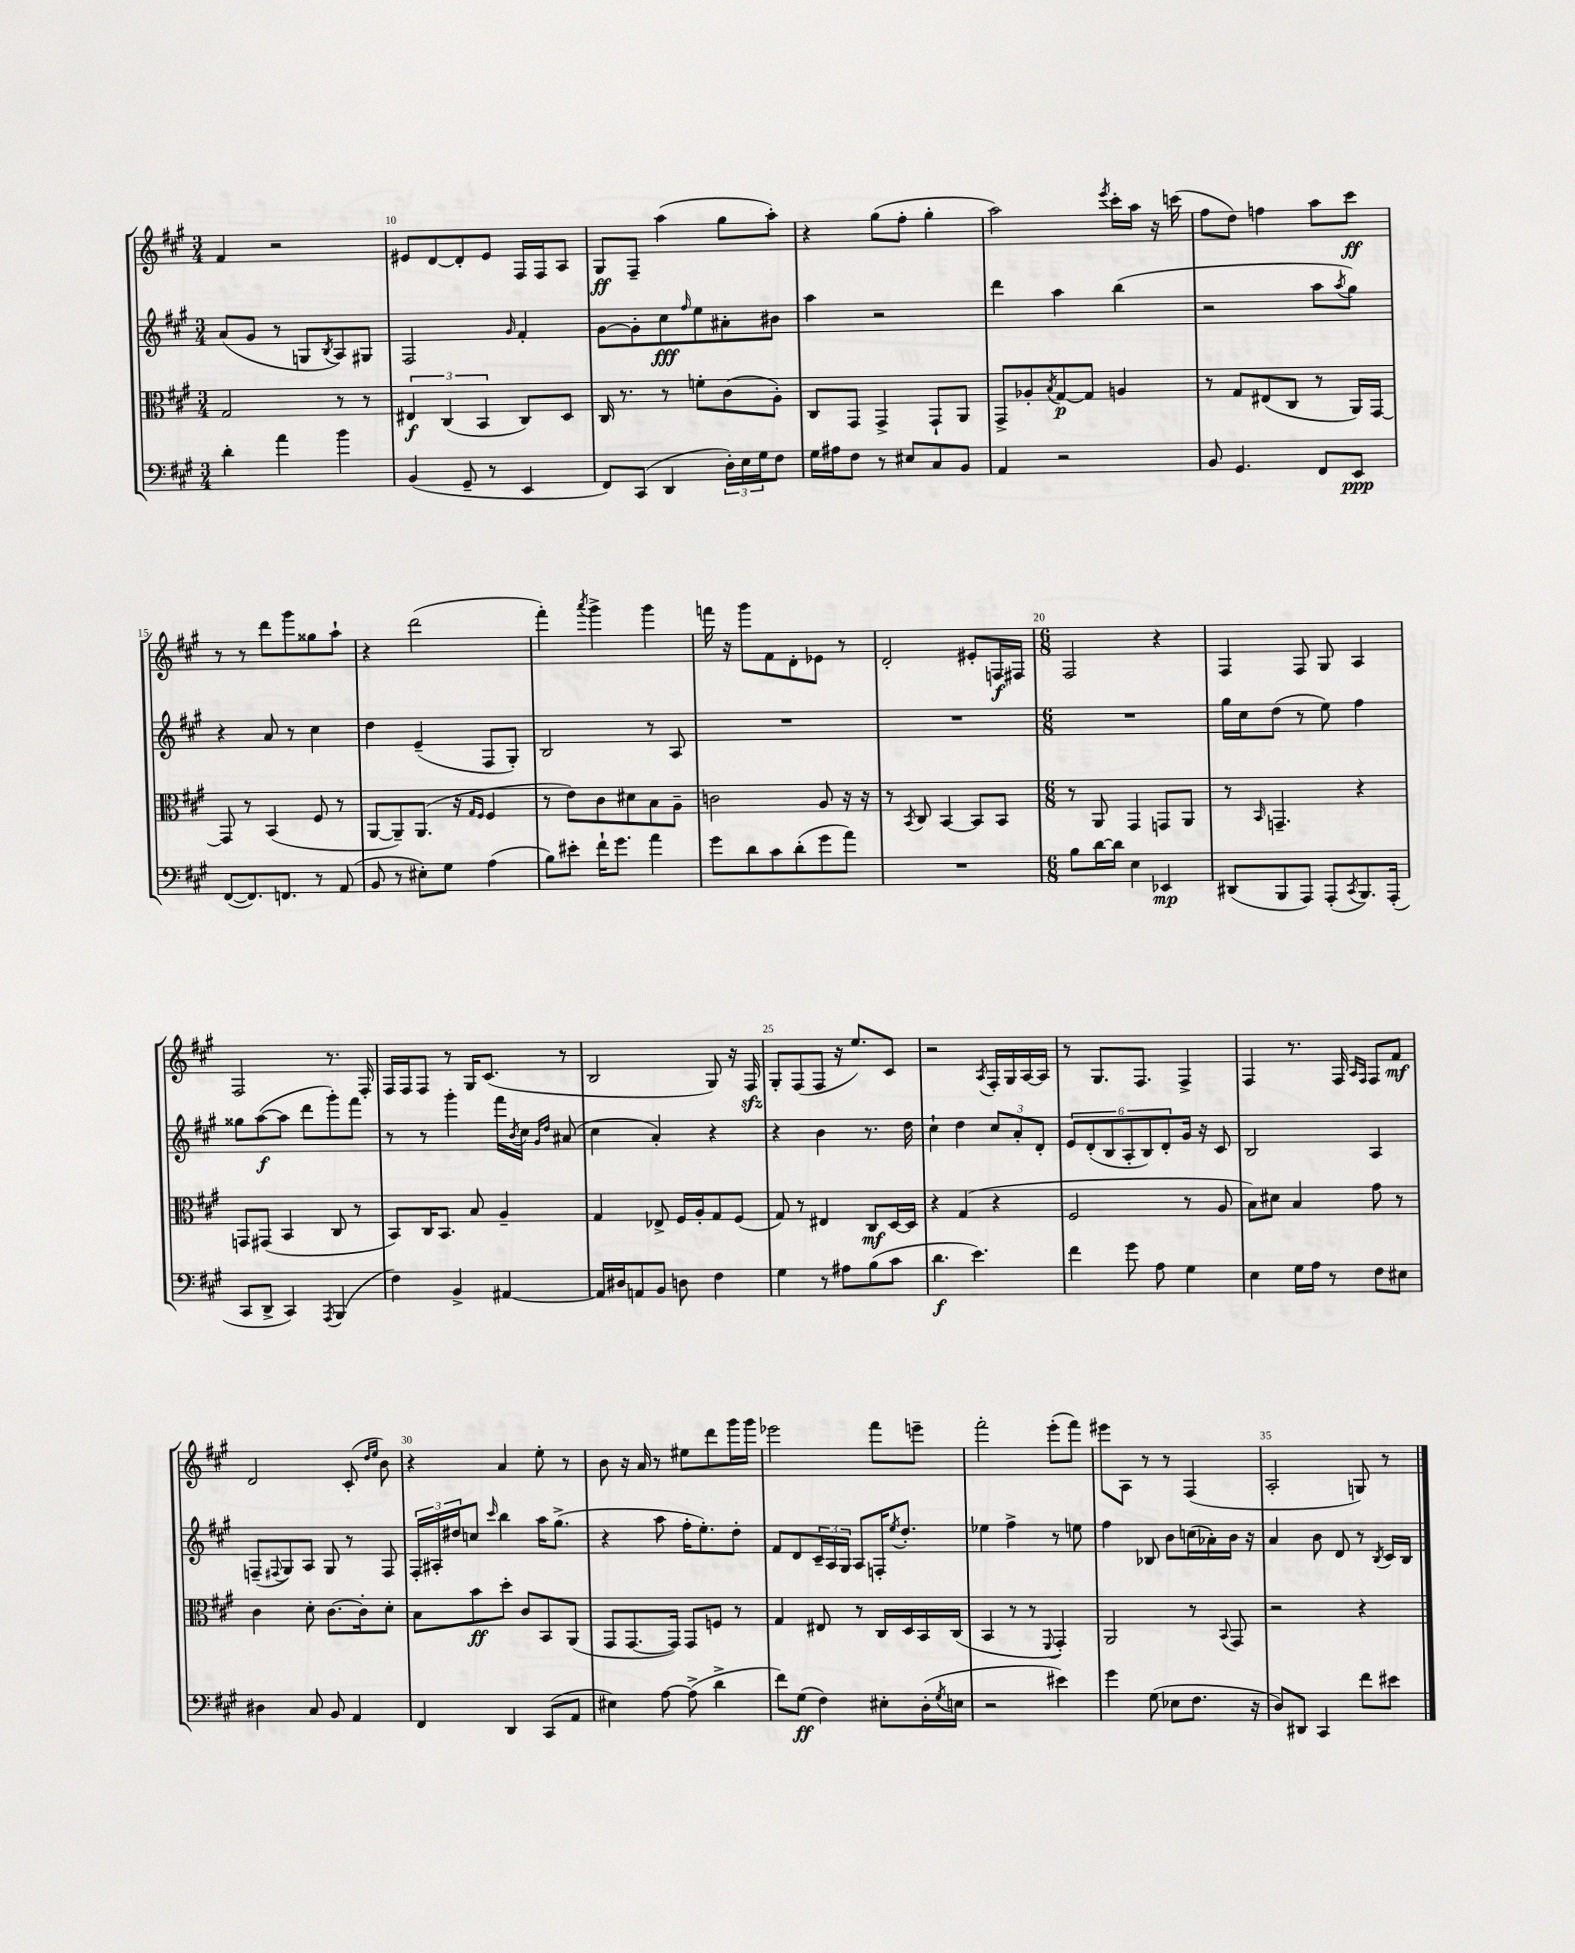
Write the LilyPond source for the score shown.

<<
\new StaffGroup <<
\new Staff = "s0" {
    \clef treble \key a \major \numericTimeSignature \time 3/4
    fis'4 r2 |
    eis'8 d'8~ d'8-. eis'8 fis16 fis16 a8 |
    gis8\ff fis8-- a''4( gis''8 a''8-.) |
    r4 gis''8( fis''8-. gis''4-. |
    a''2) \acciaccatura { e'''8 } cis'''16-. a''16 r16 c'''16( |
    fis''8 d''8) f''4 a''8 cis'''8\ff |
    r8 r8 d'''8 gis'''8 gisis''8 a''8-! |
    r4 d'''2( |
    fis'''4-.) \acciaccatura { a'''8 } gis'''4-> gis'''4 |
    f'''16 r16 gis'''8 fis'8 d'8-. ees'8 r8 |
    d'2-. eis'8-. f16\f fis16 |
    \numericTimeSignature \time 6/8 fis2 r4 |
    fis4 fis8 gis8 a4 |
    fis2 r8. fis16-. |
    fis16 fis16 fis8 r8 gis16 cis'8.( r8 |
    b2 gis8) r16 fis16\sfz |
    gis8-. fis8( fis8 r16 e''8.) cis'8 |
    r2 \acciaccatura { a8 } fis16-. gis16 a16~ a16 |
    r8 gis8. fis8. fis4-> |
    fis4 r8. fis16 \grace { a16 fis16 } fis8 fis'8\mf |
    d'2 cis'8-.( \grace { d''16 e''16 } b'8) |
    r4 a'4 e''8-. r8 |
    b'8 r16 a'16 r8 eis''8 d'''8 gis'''16 gis'''16 |
    ees'''2 fis'''8 e'''8-- |
    fis'''2-. e'''8-.( fis'''8) |
    eis'''8 a8 r8 r8 fis4( |
    a2-. g8) r8 \bar "|." |
}
\new Staff = "s1" {
    \clef treble \key a \major \numericTimeSignature \time 3/4
    a'8( gis'8 r8 g8 \acciaccatura { b8 } a8) gis8 |
    fis2 \grace { gis'16 } fis'4-. |
    gis'8~ gis'8-. cis''8\fff \grace { fis''16 } e''8 ais'8-. bis'8 |
    a''4 r2 |
    d'''4 a''4 b''4( |
    r2 a''8 \acciaccatura { a''8 } gis''8) |
    r4 a'8 r8 cis''4 |
    d''4 e'4--( fis8 gis8-.) |
    b2 r8 a8 |
    R2. |
    R2. |
    \numericTimeSignature \time 6/8 R2. |
    gis''16 cis''16 d''8( r8 e''8) fis''4 |
    gisis''8 a''8~\f( a''8 d'''8 gis'''8-.) fis'''8 |
    r8 r8 gis'''4-. fis'''16 \acciaccatura { b'8 } cis''16 \grace { gis'16 d''16 } ais'8( |
    cis''4 a'4-.) r4 |
    r4 b'4 r8. d''16 |
    cis''4-! d''4 \tuplet 3/2 { cis''8 a'8-. d'8-. } |
    \tuplet 6/4 { e'8 d'8-.( b8 a8-. b8) d'8-. } gis'16 r16 cis'8 |
    b2 a4 |
    f8--( \appoggiatura { fis8 } gis8) a8 gis8 r8 fis8 |
    \tuplet 3/2 { fis16-. ais16-. dis''16 } c''8 \grace { cis'''16 } b''4 a''16 gis''8.->( |
    r4 a''8 fis''16-. e''8.-.) d''8-. |
    fis'8 d'8 \tuplet 3/2 { cis'16-- a16 gis16 } a8 f16-. \acciaccatura { e''8 } d''8.-. |
    ees''4 fis''4-> r8 e''8 |
    fis''4 bes8 b'8 c''16( aes'16-.) b'16 r16 |
    a'4 b'8 d'8 r8 \acciaccatura { b8 } cis'16 b16 \bar "|." |
}
\new Staff = "s2" {
    \clef alto \key a \major \numericTimeSignature \time 3/4
    gis2 r8 r8 |
    \tuplet 3/2 { eis4\f cis4( b,4 } cis8) d8 |
    cis16 r8. r8 f'8-. cis'8( a8-.) |
    cis8 gis,8 gis,4-> gis,8-! a,8 |
    gis,8-> aes8-. \acciaccatura { b8 } gis8~\p gis8 a4 |
    r8 gis8 eis8( cis8 r8 a,16) gis,16~ |
    gis,8 r8 b,4( fis8 r8 |
    a,8~ a,8--) a,8.( r16 \grace { gis16 fis16 } fis4 |
    r8 e'8) cis'8 dis'8 b8 a8-- |
    c'2 a8 r16 r16 |
    r8 \acciaccatura { b,8 } cis8 b,4~ b,8 b,8 |
    \numericTimeSignature \time 6/8 r8 a,8 gis,4 g,8 a,8 |
    r8 \grace { b,16 } g,4.-- r4 |
    g,8 gis,8( b,4 cis8 r8 |
    b,8) cis16 b,8. b8 a4-- |
    gis4 ees8-> fis16 a16-. gis8 fis8( |
    gis8) r8 eis4 cis8\mf d16~ d16 |
    r4 gis4( r4 |
    fis2 r8 a8 |
    b8) dis'8 b4 gis'8 r8 |
    cis'4 d'8-. cis'8.~ cis'16-. d'8-. |
    b8 b'8\ff d''8-. cis'8 b,8 a,8( |
    gis,8 gis,8.~ gis,16) gis,8 f8 r8 |
    gis4 eis8 r8 cis16 d16 b,16 cis16( |
    b,4 r8 r8 \appoggiatura { fis,8 } gis,4-.) |
    a,2 r8 \appoggiatura { b,8 } gis,8 |
    r2 r4 \bar "|." |
}
\new Staff = "s3" {
    \clef bass \key a \major \numericTimeSignature \time 3/4
    d'4-. a'4 b'4 |
    b,4( gis,8-- r8 e,4 |
    fis,8) cis,8( d,4 \tuplet 3/2 { d16-.) e16 gis16 } fis8 |
    gis16 ais16 fis8 r8 eis8 cis8 b,8 |
    a,4 r2 |
    b,8 gis,4. fis,8 e,8\ppp |
    fis,8~( fis,8.) f,8. r8 a,8( |
    b,8 r8 eis8-.) gis8 a4( |
    b8) eis'8-. fis'16-! gis'8. a'4 |
    gis'8 d'8 cis'8 d'8-.( gis'8 a'8) |
    R2. |
    \numericTimeSignature \time 6/8 b8 d'16~ d'16 e4 ees,4\mp |
    dis,8( b,,8 a,,8) a,,8-.( \acciaccatura { cis,8 } b,,8.) a,,16-.( |
    cis,8 d,8-> cis,4) \acciaccatura { a,,8 } b,,4( |
    fis4) b,4-> ais,4~ |
    ais,16 dis16 a,8 b,8 d8 fis4 |
    gis4 r8 ais8 b8( cis'8 |
    d'4.\f e'4.) |
    fis'4 gis'8 a8 gis4 |
    e4 gis16 a16 r8 fis8 eis8 |
    dis4 cis8 b,8 a,4 |
    fis,4 d,4 cis,8( a,8 |
    eis4) a8~ a8->( d'4-> |
    fis'8) gis8\ff( fis4) eis8-. d16-.( \acciaccatura { gis8 } e16 |
    r2 eis'4) |
    gis'4 gis8( ees8 fis8. r16 |
    d8) dis,8 cis,4 fis'8 eis'8 \bar "|." |
}
>>
>>
\layout { \context { \Score currentBarNumber = #9 \override BarNumber.break-visibility = ##(#f #t #t) barNumberVisibility = #(every-nth-bar-number-visible 5) } }
